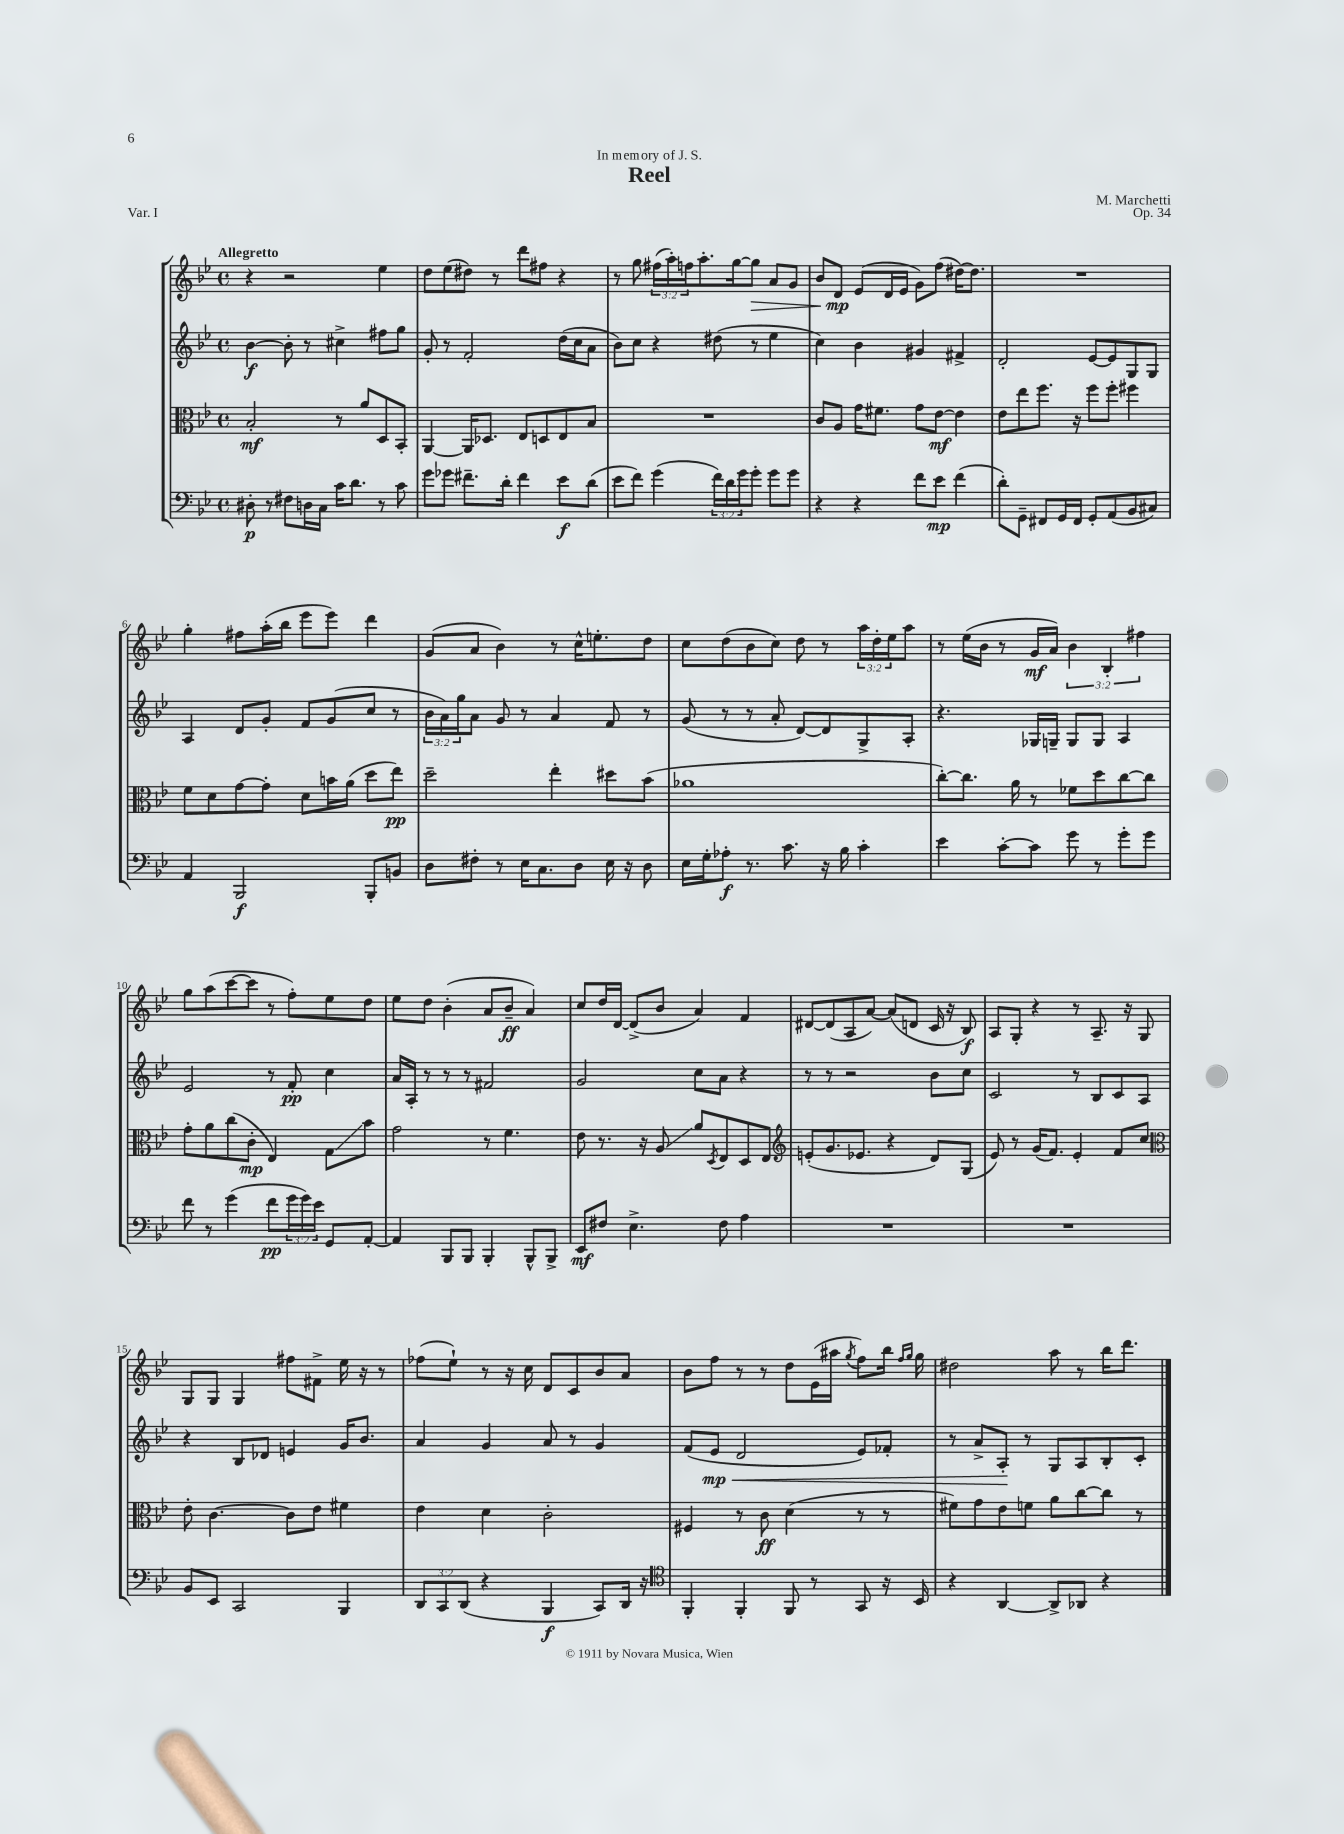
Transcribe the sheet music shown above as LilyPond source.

\header { title = "Reel" composer = "M. Marchetti" dedication = "In memory of J. S." opus = "Op. 34" piece = "Var. I" }
<<
\new StaffGroup <<
\new Staff = "s0" {
    \clef treble \key bes \major \defaultTimeSignature \time 4/4 \override Staff.TupletNumber.text = #tuplet-number::calc-fraction-text \tempo "Allegretto"
    r4 r2 ees''4 |
    d''8 ees''8( dis''8) r8 d'''8 fis''8 r4 |
    r8 g''8 \tuplet 3/2 { fis''16( a''16-.) f''16 } a''8.-. g''16~ g''8\> a'8 g'8 |
    bes'8 d'8\mp\! ees'8( d'16 ees'16 g'8) f''8( dis''16~) dis''8. |
    R1 |
    g''4-. fis''8 a''16-.( bes''16 ees'''8 ees'''8) d'''4 |
    g'8( a'8 bes'4) r8 c''16-^ e''8.-. d''8 |
    c''8 d''8( bes'8 c''8) d''8 r8 \tuplet 3/2 { a''16 d''16-. ees''16 } a''8 |
    r8 ees''16( bes'16 r8 g'16\mf a'16) \tuplet 3/2 { bes'4 bes4-. fis''4 } |
    g''8 a''8( c'''8~ c'''8 r8 f''8-.) ees''8 d''8 |
    ees''8 d''8 bes'4-.( a'8 bes'8--\ff a'4) |
    c''8 d''16 d'16~ d'8->( bes'8 a'4) f'4 |
    dis'8~ dis'8( a8 a'8~) a'8( d'8 c'16 r16 bes8\f) |
    a8 g8-. r4 r8 a8.-- r16 g8 |
    g8 g8 g4 fis''8 fis'8-> ees''16 r16 r8 |
    fes''8( ees''8-!) r8 r16 c''16 d'8 c'8 bes'8 a'8 |
    bes'8 f''8 r8 r8 d''8 ees'16( ais''16 \acciaccatura { g''8 } f''8) bes''16 \grace { f''16 g''16 } g''16 |
    dis''2 a''8 r8 bes''16 d'''8. \bar "|." |
}
\new Staff = "s1" {
    \clef treble \key bes \major \defaultTimeSignature \time 4/4 \override Staff.TupletNumber.text = #tuplet-number::calc-fraction-text
    bes'4~\f bes'8-. r8 cis''4-> fis''8 g''8 |
    g'8-. r8 f'2-. d''16( c''16 a'8 |
    bes'8) c''8 r4 dis''8( r8 ees''4 |
    c''4) bes'4 gis'4 fis'4-> |
    d'2-. ees'8~ ees'8 g8 g8 |
    a4 d'8 g'8-. f'8 g'8( c''8 r8 |
    \tuplet 3/2 { bes'16 a'16) g''16 } a'8 g'8 r8 a'4 f'8 r8 |
    g'8( r8 r8 a'8-. d'8~) d'8 g8-> a8-. |
    r4. ges16 g16-- g8 g8 a4 |
    ees'2 r8 f'8-.\pp c''4 |
    a'16 a16-. r8 r8 r8 fis'2 |
    g'2 c''8 a'8 r4 |
    r8 r8 r2 bes'8 c''8 |
    c'2 r8 bes8 c'8 a8 |
    r4 bes8 des'8 e'4 g'16 bes'8. |
    a'4 g'4 a'8 r8 g'4 |
    f'8( ees'8\mp\< d'2 ees'8) fes'8-. |
    r8 a'8-> a8-.\! r8 g8 a8 bes8-. c'8-. \bar "|." |
}
\new Staff = "s2" {
    \clef alto \key bes \major \defaultTimeSignature \time 4/4
    bes2-.\mf r8 a'8 d8 bes,8-. |
    a,4~ a,16 des8. ees8 d8 ees8 bes8 |
    R1 |
    c'8 a8 g'16 fis'8. g'8 ees'8~\mf ees'4 |
    ees'8 ees''8 f''8. r16 f''8 f''8-. fis''4 |
    f'8 d'8 g'8~ g'8-. d'8 b'16 a'16( d''8 ees''8\pp) |
    d''2-- ees''4-. dis''8 bes'8( |
    aes'1 |
    c''8~-.) c''8. a'16 r8 fes'8 d''8 c''8~ c''8 |
    g'8-. a'8 c''8( c'8-.\mp ees4) g8\glissando bes'8 |
    g'2 r8 f'4. |
    ees'8 r8. r16 a8\glissando a'8 \acciaccatura { d8 } ees8 d8 ees8 |
    \clef treble e'8-.( g'8. ees'8. r4 d'8) g8( |
    ees'8) r8 g'16( f'8.) ees'4-. f'8 c''8 |
    \clef alto ees'8-. c'4.~ c'8 ees'8 fis'4 |
    ees'4 d'4 c'2-. |
    fis4 r8 c'8\ff d'4( r8 r8 |
    fis'8) g'8 ees'8 f'8 a'8 c''8~ c''8 r8 \bar "|." |
}
\new Staff = "s3" {
    \clef bass \key bes \major \defaultTimeSignature \time 4/4 \override Staff.TupletNumber.text = #tuplet-number::calc-fraction-text
    dis8-.\p r8 fis8 d16 c16 c'16 d'8. r8 c'8 |
    g'8 ges'8 fis'8.-- d'16-. fis'4 ees'8\f d'8( |
    ees'8 f'8) g'4( \tuplet 3/2 { f'16) d'16 g'16 } g'8-. g'8 g'8 |
    r4 r4 f'8 ees'8\mp f'4( |
    d'8-.) g,8-- fis,8 g,16 fis,16 g,8-. a,8( bes,8 cis8) |
    a,4 bes,,2\f bes,,8-. b,8 |
    d8 fis8-. r8 ees16 c8. d8 ees16 r16 d8 |
    ees16 g16-. aes8-.\f r8. c'8. r16 bes16 c'4-. |
    ees'4 c'8~-. c'8 g'8 r8 g'8-. g'8 |
    f'8 r8 g'4( f'8\pp \tuplet 3/2 { g'16 g'16) ees'16 } g,8 a,8~-. |
    a,4 bes,,8 bes,,8 bes,,4-. bes,,8-^ bes,,8-> |
    ees,8\mf fis8 ees4.-> fis8 a4 |
    R1 |
    R1 |
    bes,8 ees,8 c,2 bes,,4 |
    \tuplet 3/2 { d,8 c,8 d,8( } r4 bes,,4\f c,8) d,16 r16 |
    \clef tenor f,4-. f,4-. f,8 r8 g,8 r16 bes,16 |
    r4 a,4~ a,8-> aes,8 r4 \bar "|." |
}
>>
>>
